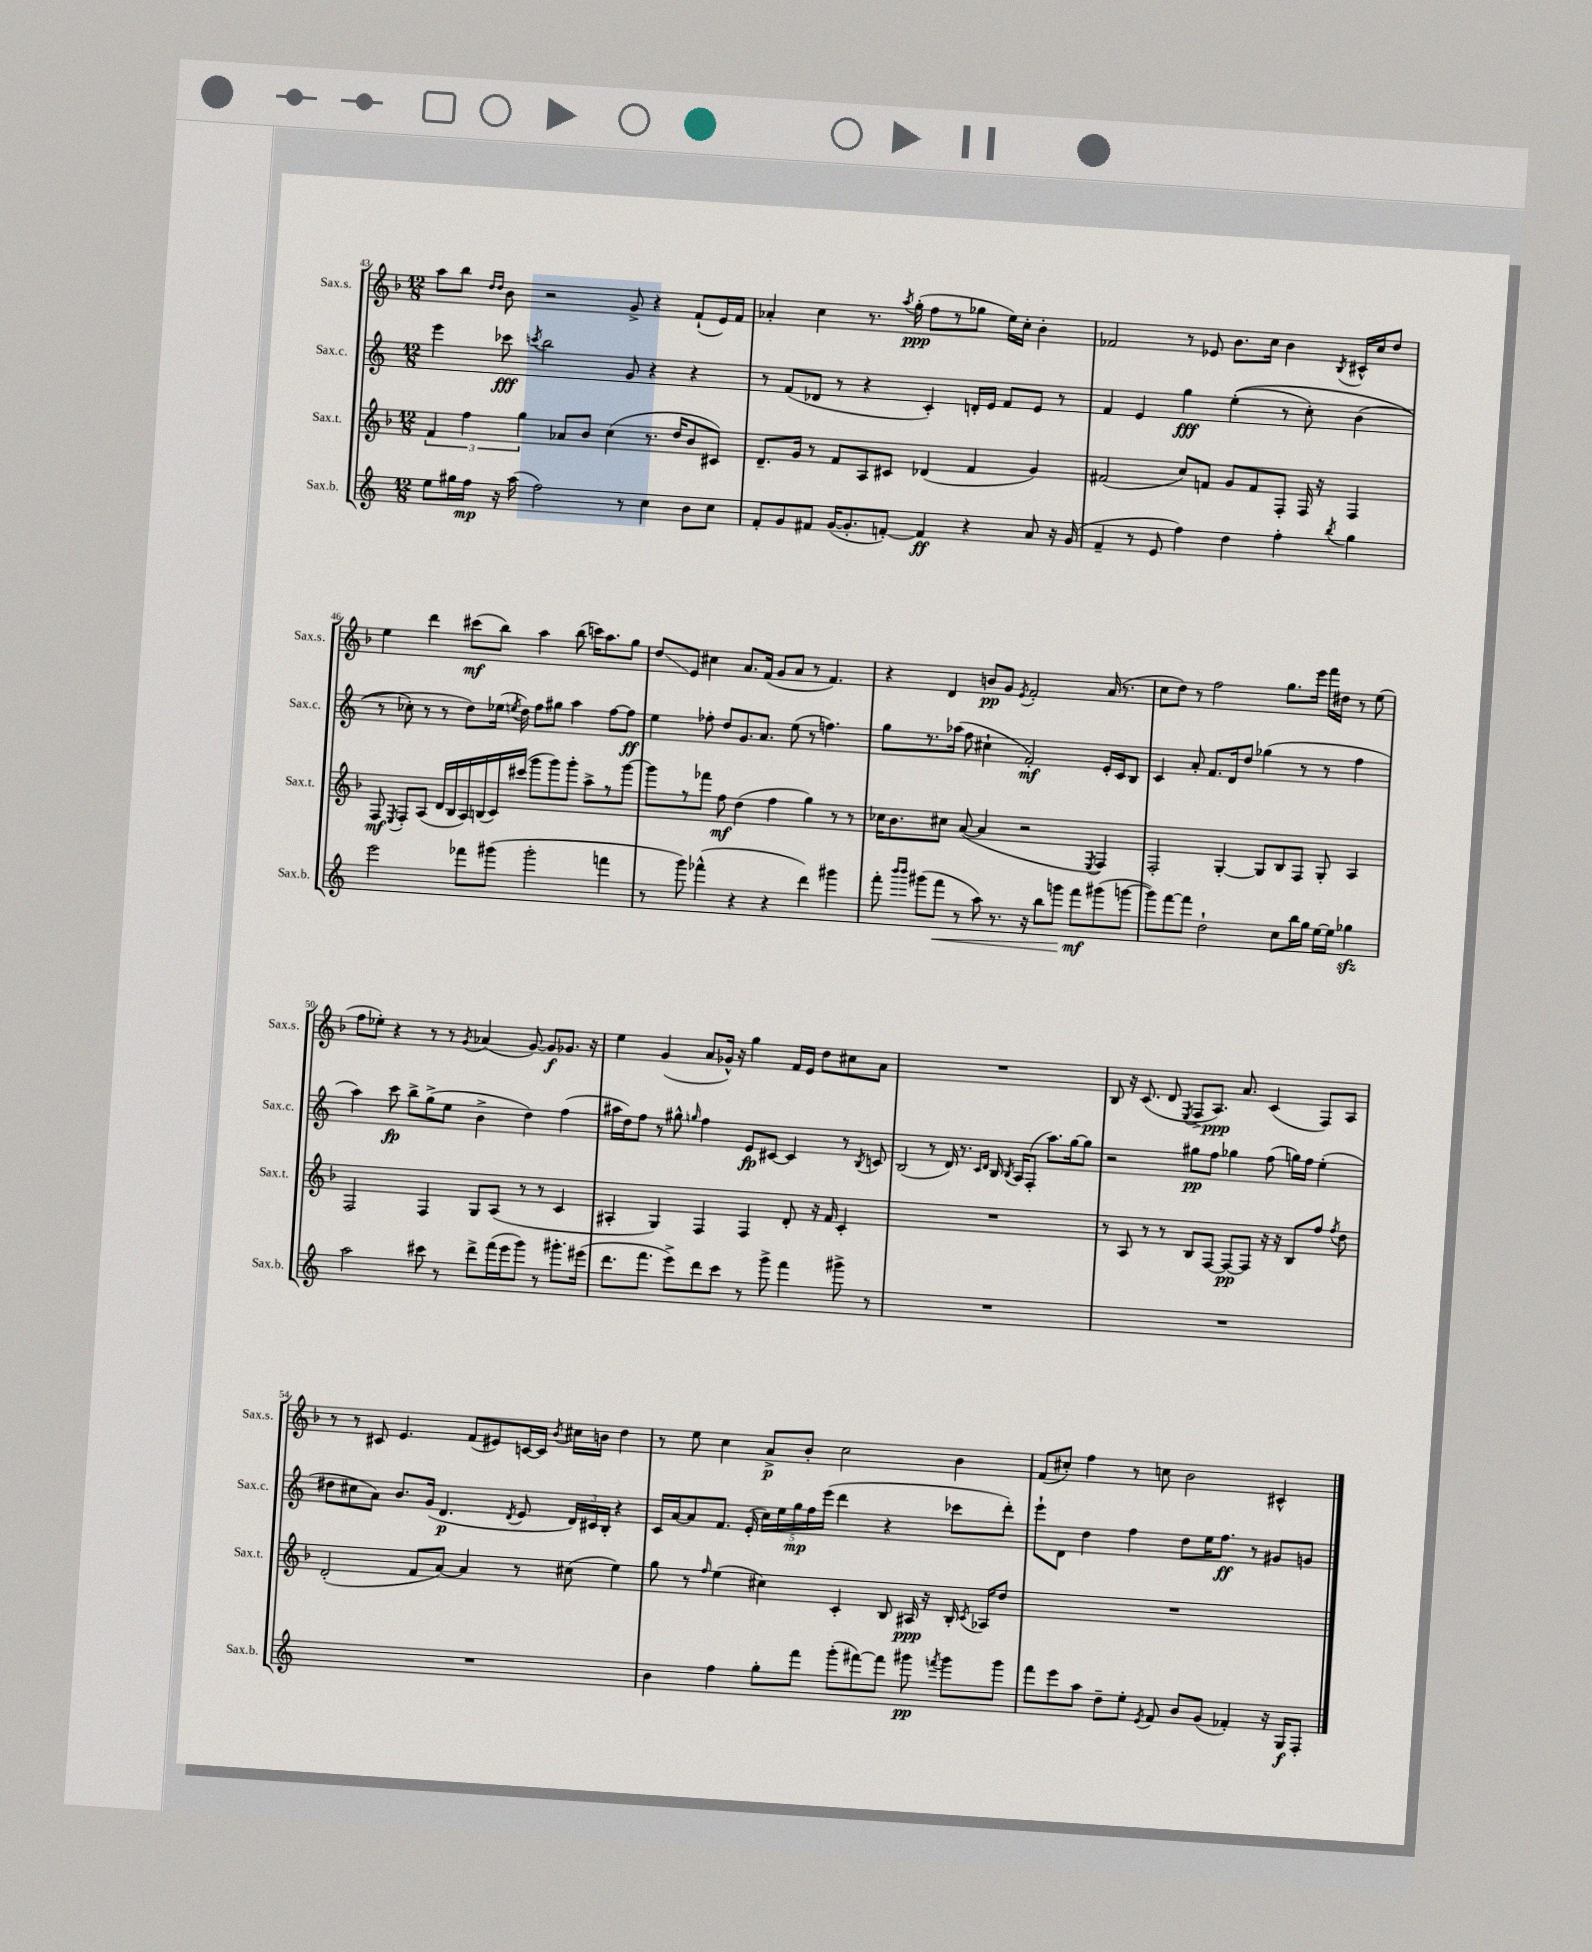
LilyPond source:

<<
\new StaffGroup <<
\new Staff = "s0" \with { instrumentName = "Sax.s." shortInstrumentName = "Sax.s." } {
    \clef treble \key f \major \numericTimeSignature \time 12/8
    \autoBeamOff a''8[ bes''8] \grace { d''16[ d''16] } bes'8 r2 g'8-> r4 f'8[-!( e'16) f'16] |
    aes'4-. c''4 r8. \acciaccatura { a''8 } g''16-.\ppp( f''8[ r8 ges''8] e''16[) c''16]-. bes'4-. |
    fes'2 r8 ees'8 bes'8.[ c''16] bes'4 \acciaccatura { bes8 } cis'16[-^ c''16 d''8] |
    e''4 d'''4 cis'''8[\mf( bes''8]) a''4 bes''8( c'''16[) a''8. g''8] |
    d''8[\glissando e'8] cis''4 a'8.[ f'16]( g'8[ a'8] r8 f'4.) |
    r4 d'4 b'8[\pp g'8] \acciaccatura { e'8 } f'2-. a'16( r8. |
    c''8[ d''8]) r8 f''2 g''8.[ e'''16] f'''16[ dis''16] r8 e''8( |
    f''8[ ees''8]-.) r4 r8 r8 \acciaccatura { g'8 } aes'4( g'8~) g'8[\f ges'8.] r16 |
    e''4 g'4( a'8[ ges'16]-^) r16 g''4 f'16[ e'16] d''8[ cis''8 a'8] |
    R1. |
    bes8 r16 c'8.( d'8 \acciaccatura { e8 } f8[-> a8.]\ppp) a'8. c'4( f8[) a8] |
    r8 r8 cis'8 e'4. f'8[( eis'8) c'16~ c'16] \acciaccatura { bes'8 } cis''16[ b'16] d''4 |
    r8 e''8 c''4 a'8[->\p bes'8]-. c''2 bes'4 |
    f'8[( cis''8]-.) f''4 r8 c''8 bes'2 cis'4-^ \bar "|." |
}
\new Staff = "s1" \with { instrumentName = "Sax.c." shortInstrumentName = "Sax.c." } {
    \clef treble \key c \major \numericTimeSignature \time 12/8
    \autoBeamOff e'''4 ces'''8\fff \acciaccatura { c'''8 } b''2 g'8 r4 r4 |
    r8 f'8[( des'8] r8 r4 c'4-.) d'16[-. e'16] f'8[ e'8] r8 |
    f'4 e'4 g''4\fff e''4-.(\( r8 c''8-.) b'4( |
    r8 ces''8-.\) r8 r8 d''8[) ees''16]( \acciaccatura { e''8 } d''16) f''8[ gis''8] a''4 f''8[~ f''8]\ff |
    e''4 fes''8-. d''8[ g'8. a'8.] e''8( r8 f''4.) |
    g''8[ r8. aes''16]( f''8 cis''4-! f'2-.\mf) e'16[-. c'16 b8] |
    c'4 a'8-. f'8.[ d'16 d''8] ges''4( r8 r8 f''4 |
    a''4) c'''8\fp b''8[-> g''8->( e''8] b'4-> d''4) f''4( |
    ais''16[ d''16) f''8] r8 gis''8-^ \grace { g''16 } f''4 e'8[\fp cis'8]~ cis'4 r8 \acciaccatura { b8 } c'8 |
    b2( r8 d'16) r8. \grace { c'16[ d'16] } b16 \acciaccatura { b8 } a16[ f8]-.( a''8.[) g''16~ g''8] |
    r2 gis''8[\pp f''8] ges''4 f''8( g''16[) f''16] e''4-.( |
    dis''8[ cis''8 a'8]) b'8.[ g'16]( d'4.\p \acciaccatura { d'8 } e'8 \tuplet 3/2 { d'16[) cis'16 b16]-. } r4 |
    c'16[ a'16~ a'8 f'8.] e'16-.( \tuplet 5/4 { c''16[) e''16 g''16\mp f''16 e'''16]( } d'''4 r4 ces'''8[ d'''8]-.) |
    e'''8[-! d'8] d''4 f''4 d''8[ e''16 f''8.]\ff r8 gis'8[ g'8] \bar "|." |
}
\new Staff = "s2" \with { instrumentName = "Sax.t." shortInstrumentName = "Sax.t." } {
    \clef treble \key f \major \numericTimeSignature \time 12/8
    \autoBeamOff \tuplet 3/2 { f'4 f''4 g''4 } aes'8[ bes'8] c''4( r8. d''16[ bes'8 cis'8]) |
    d'8.[-- g'16] r8 f'8[ a8 cis'8] des'4( f'4 g'4) |
    fis'2( c''8[) f'8] g'8[ f'8 f8]-. f16 r16 f4 |
    f8\mf \acciaccatura { e8 } f8[-. a8]( d'16[ bes16 a16) b16( c'16) cis'''16]( g'''8[ g'''8) g'''8]-. a''8[-> r8 g'''8]~ |
    g'''8[ r8 fes'''8] f''8\mf d''4( f''4 g''4) r8 r8 |
    ces''16[ bes'8. cis''8] a'8~( a'4 r2 \acciaccatura { e8 } f4) |
    f2-. g4~-. g8[ bes8 f8] g8-. a4 |
    f2 f4 g8[ a8]( r8 r8 c'4 |
    ais4-. g4) f4 f4 d'8-. r16 f'16 c'4-. |
    R1. |
    r8 a8 r8 r8 bes8[ f8]~ f8[~\pp f8] r16 r16 bes8[ f''8] \acciaccatura { f''8 } d''8 |
    d'2-.( f'8[ a'8]~) a'4 r8 cis''8( e''4) |
    g''8 r8 \grace { f''16 } e''4( cis''4) c'4-. bes8 ais16\ppp r16 bes16-. \acciaccatura { c'8 } aes16[ d''8] |
    R1. \bar "|." |
}
\new Staff = "s3" \with { instrumentName = "Sax.b." shortInstrumentName = "Sax.b." } {
    \clef treble \key c \major \numericTimeSignature \time 12/8
    \autoBeamOff e''8[ gis''16 f''16]\mp r16 a''16( f''2) r8 c''4 b'8[ c''8] |
    f'8[-. g'8 fis'8] g'16[~( g'8.-. f'8]~-.) f'4\ff r4 a'8 r16 g'16( |
    f'4-- r8 e'8 f''4) d''4 f''4-. \acciaccatura { b''8 } g''4 |
    e'''2 fes'''8[ gis'''8]( gis'''2-. f'''4 |
    r8 g'''8) fes'''4-^( r4 r4 d'''4) gis'''4 |
    f'''8-. \grace { b'''16[ b'''16] } gis'''8[( f'''8]\< r8 a''8) r8. r16 b''8[ g'''8] f'''8[\mf\! gis'''8( g'''8]~ |
    g'''8[) f'''8~ f'''8] d''2-! c''8[ b''16 g''16] e''16[~ e''16] ges''4\sfz |
    a''2 cis'''8 r8 d'''8[-> f'''16( e'''16 g'''8]) r8 gis'''8.[-. eis'''16]( |
    d'''8.[ f'''8.] e'''8[->) d'''8 c'''8] r8 g'''8-> f'''4 gis'''8-> r8 |
    R1. |
    R1. |
    R1. |
    b'4 f''4 g''8[-. f'''8] g'''8[-.( fis'''8~) fis'''8] gis'''8\pp \acciaccatura { f'''8 } gis'''8[ gis'''8] |
    f'''8[ e'''8 a''8] d''8[-- e''8]-. \acciaccatura { e'8 } f'8 b'8[ g'8]( fes'4-.) r16 g16[\f f8]-. \bar "|." |
}
>>
>>
\layout { \context { \Score currentBarNumber = #43 } }
